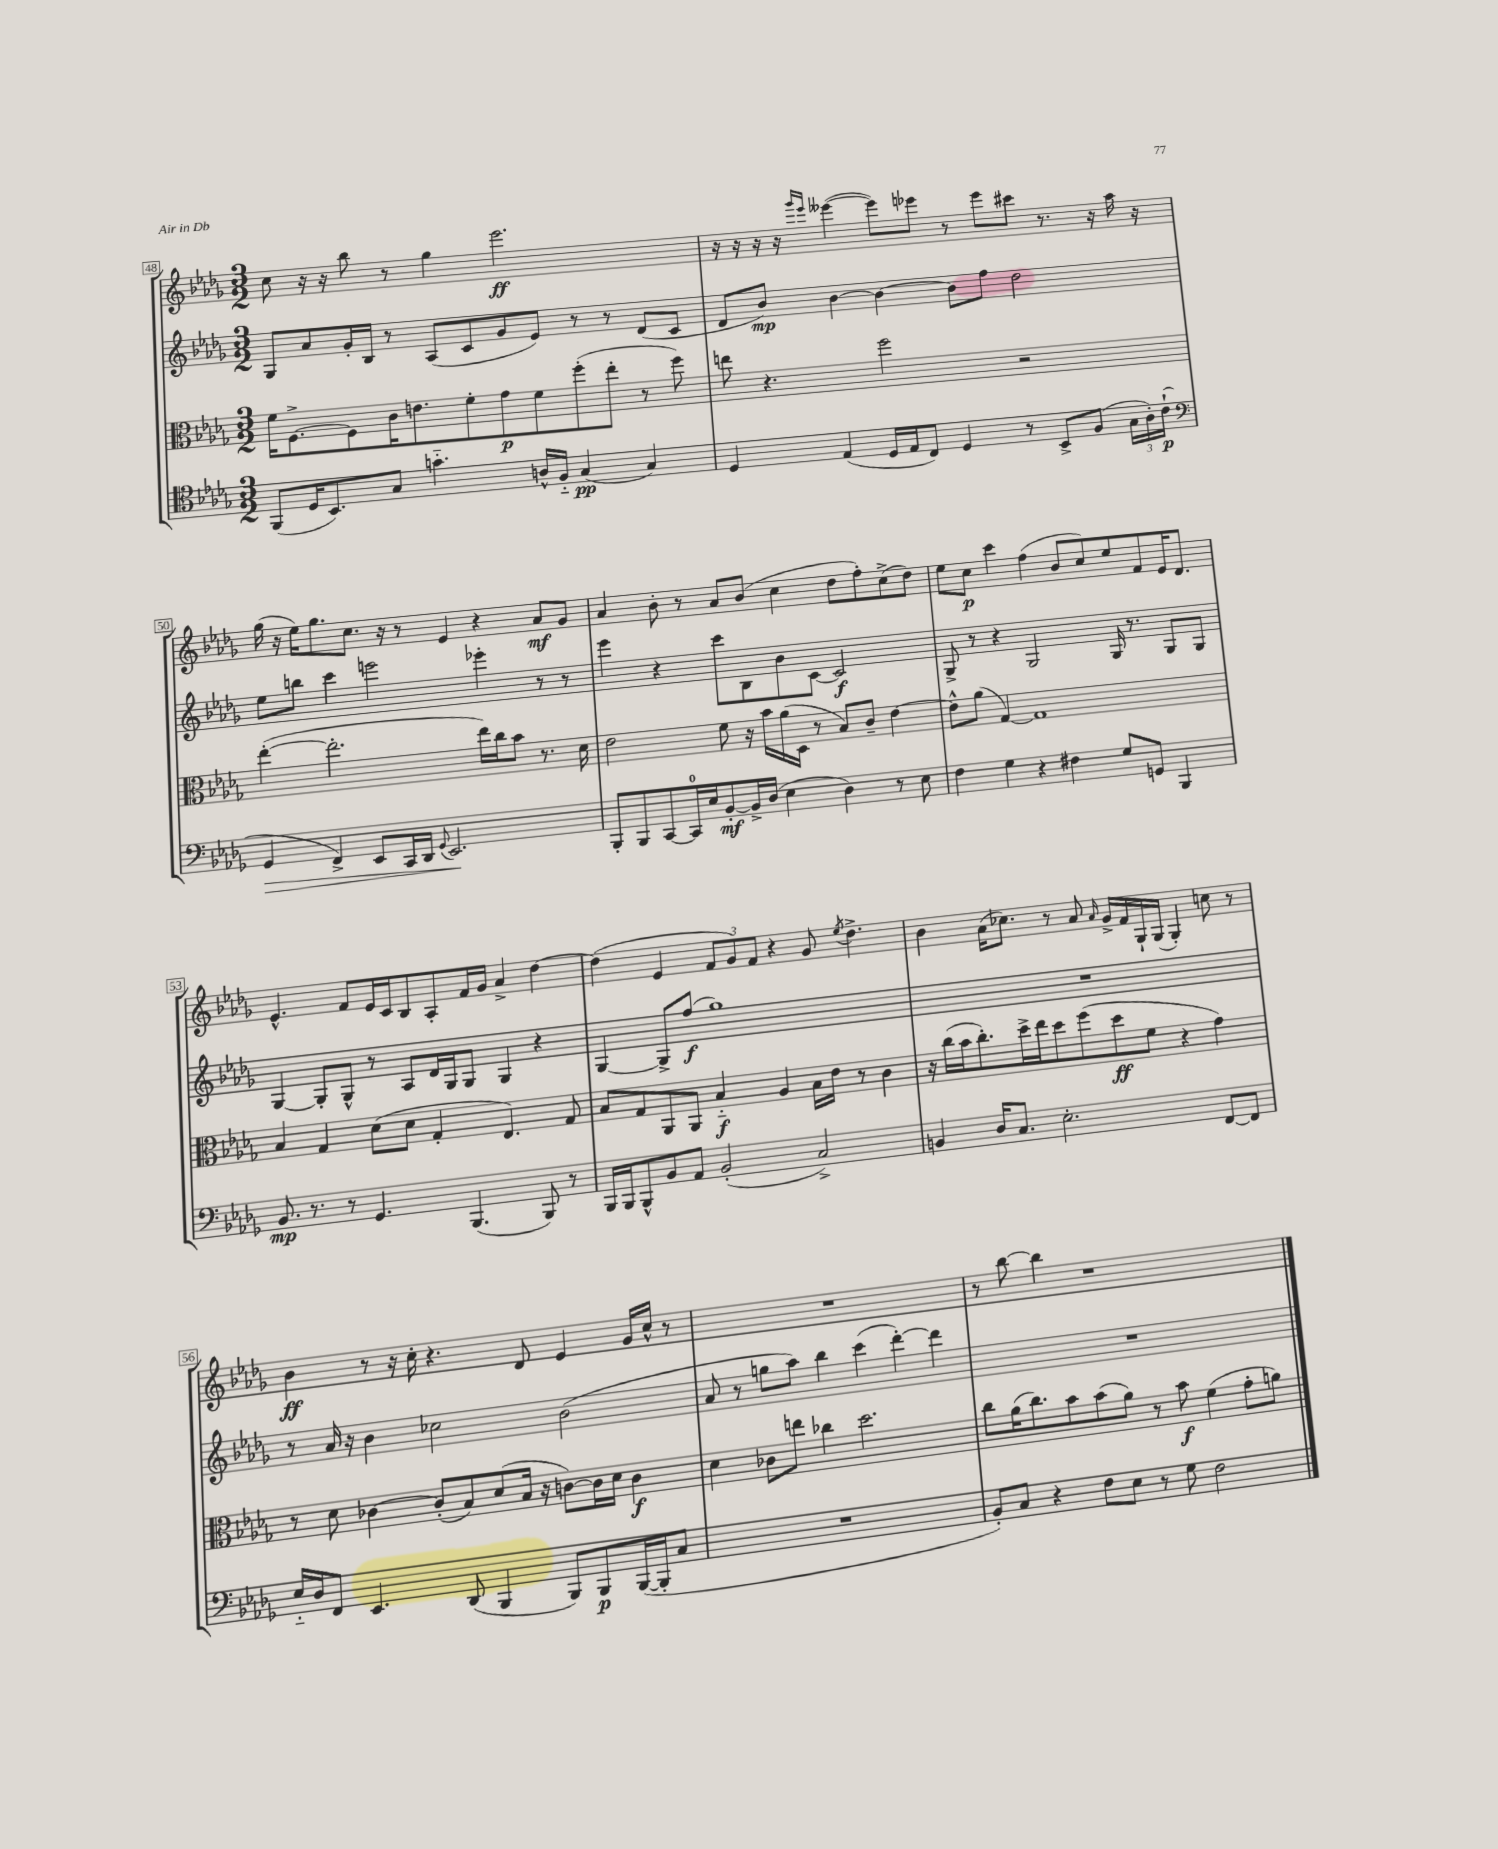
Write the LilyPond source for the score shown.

<<
\new StaffGroup <<
\new Staff = "s0" {
    \clef treble \key des \major \numericTimeSignature \time 3/2
    \autoBeamOff c''8 r16 r16 bes''8 r8 ges''4 ees'''2.\ff |
    r16 r16 r16 r16 \grace { ges'''16[ ees'''16] } eeses'''4~( eeses'''8[) ees'''8] r8 ees'''8[ cis'''8] r8. r16 aes''16 r16 |
    ges''16( r16 ees''16[) ges''8. c''8.] r16 r8 ees'4 r4 aes'8[\mf ges'8] |
    aes'4 bes'8-. r8 aes'8[ bes'8]( c''4 des''8[ f''8-.) c''8->( des''8]) |
    ees''8[ c''8]\p c'''4 f''4( bes'8[ c''8) ees''8 f'8 ees'16 des'8.] |
    ees'4.-^ f'8[ ees'16 c'16 bes8 aes8-. f'16 ges'16] aes'4-> des''4~ |
    des''4( ees'4 \tuplet 3/2 { f'8[ ges'8) f'8] } r4 ges'8 \acciaccatura { ees''8 } des''4.-> |
    bes'4 aes'16[( ces''8.]) r8 aes'8 \grace { aes'16 } ges'16[-> f'16 ges16-! ges16]( ges4-.) c''8 r8 |
    bes'4\ff r8 r16 c''16-. r4. des'8 ees'4 ges'16[ c''16]-^ r8 |
    R1. |
    r8 bes''8~ bes''4 r1 \bar "|." |
}
\new Staff = "s1" {
    \clef treble \key des \major \numericTimeSignature \time 3/2
    \autoBeamOff ges8[ aes'8 ges'16-. bes16] r8 aes8[( c'8 ges'8 ees'8]) r8 r8 des'8[( c'8] |
    des'8[ bes'8]\mp) bes'4~ bes'4~ bes'8[ f''8] des''2 |
    ees''8[ b''8] c'''4 e'''2 ees'''4-. r8 r8 |
    ees'''4 r4 c'''8[ bes8 bes'8 c'8]~ c'2\f |
    ges8-> r8 r4 ges2 ges16 r8. ges8[ ges8] |
    ges4~ ges8[-. ges8]-^ r8 aes8[ des'16 ges16 ges8] ges4 r4 |
    ges4~ ges8[-> f''8]\f( ges''1) |
    R1. |
    r8 aes'16 r16 bes'4 ces''2 bes'2( |
    aes'8 r8 g''8[ aes''8]) bes''4 c'''4( des'''4~-.) des'''4 |
    R1. \bar "|." |
}
\new Staff = "s2" {
    \clef alto \key des \major \numericTimeSignature \time 3/2
    \autoBeamOff f'16[ f8.~-> f8 c'16 e'8. f'8-. ges'8\p f'8 f''8-.( ees''8]-. r8 f''8) |
    e''8 r4. f''2 r2 |
    ees''4~-.( ees''2.-. ees''16[) c''16 bes'8] r8. des'16 |
    ees'2 f'8 r16 bes'16[ aes'16( des16] r8 bes8[) c'8]-- ees'4~ |
    ees'8[-^ aes'8]( ges4~) ges1 |
    bes4 ges4 des'8[( des'8] ges4-. ees4.) ges8 |
    bes8[ ges8 aes,8 aes,8] bes4-_\f aes4 bes16[ ees'16] r8 c'4 |
    r16 c''16[( bes'16 c''8.-.) des''16-> ees''16 des''8 f''8( des''8\ff f'8] r4 ges'4) |
    r8 des'8 ces'4~ ces'8[-.( bes8) des'8( bes16] r16 c'8[~) c'16 des'16] c'4\f |
    des'4 ces'8[ e''8] ces''4 des''2. |
    c''8[ aes'16( c''8.) bes'8 bes'8( aes'8]) r8 bes'8\f f'4( ges'8[-. a'8]) \bar "|." |
}
\new Staff = "s3" {
    \clef tenor \key des \major \numericTimeSignature \time 3/2
    \autoBeamOff f,8[( des16 bes,8.) ges8] g'4.-_ a16[-^ f16]-_ ges4\pp( ges4) |
    des4 ees4( des16[ ees16 c8]) des4 r8 bes,8[-> f8]( \tuplet 3/2 { ges16[ aes16-.) c'16]-!\p( } |
    \clef bass ges,4\> f,4->) ees,8[ c,16 des,16] \appoggiatura { ges,8 } ees,2.\! |
    bes,,8[-. bes,,8 c,8~ c,16-0 ees16 bes,8~-.\mf bes,16-> des16]( ees4 des4) r8 ees8 |
    f4 ges4 r4 fis4 ges8[ g,8] bes,,4 |
    bes,8.\mp r8. r8 ges,4. bes,,4.( bes,,8) r8 |
    bes,,16[ bes,,16 bes,,8-^ bes,8 aes,8] bes,2-.( c2->) |
    b,4 des16[ c8.] ees2.-. f,8[~ f,8] |
    ees16[-_ des16 f,8] ees,4. des,8( bes,,4 bes,,8[) bes,,8\p bes,,16~( bes,,16-. c8] |
    R1. |
    bes,8[-.) c8] r4 f8[ ees8] r8 ges8 f2 \bar "|." |
}
>>
>>
\layout { \context { \Score currentBarNumber = #48 \override BarNumber.stencil = #(make-stencil-boxer 0.1 0.3 ly:text-interface::print) } }
